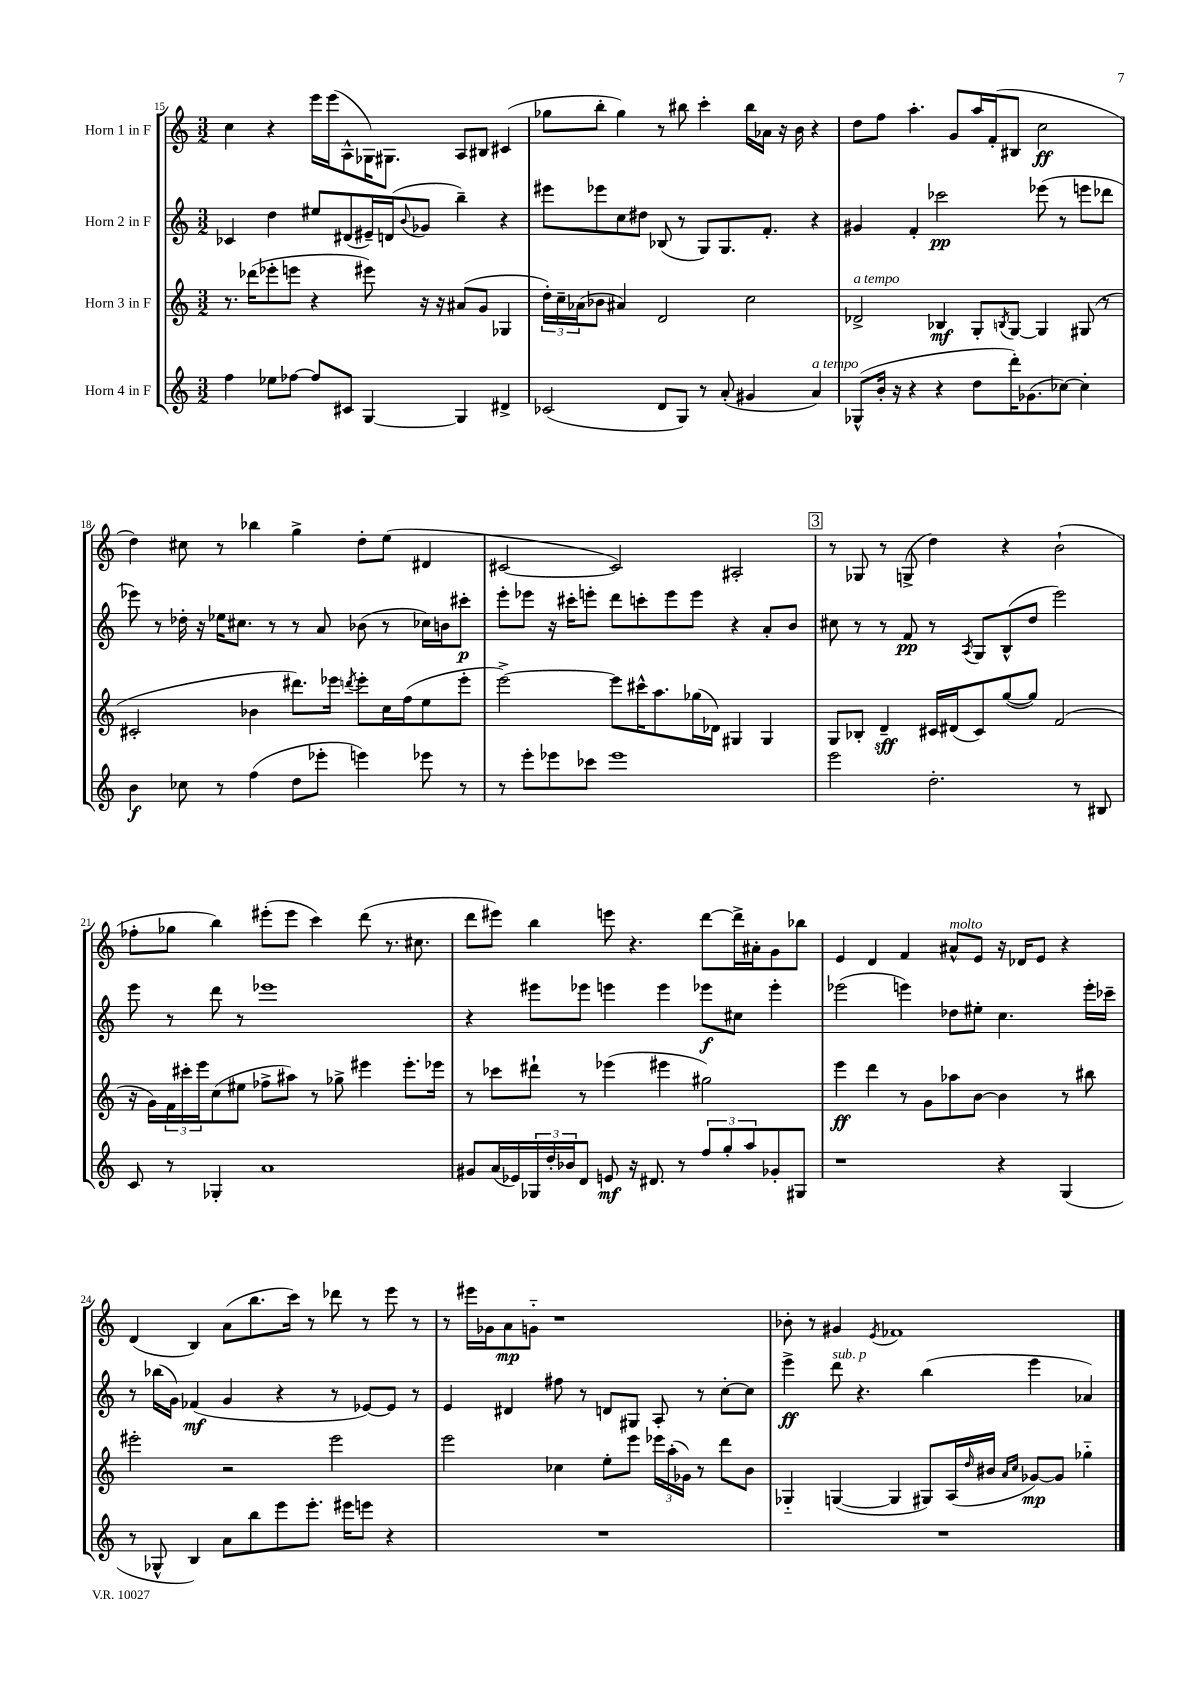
<<
\new StaffGroup <<
\new Staff = "s0" \with { instrumentName = "Horn 1 in F" } {
    \clef treble \key c \major \numericTimeSignature \time 3/2
    c''4 r4 e'''16 e'''16( a8-^ ges16) gis8. a8 bis8 cis'4( |
    ges''8 b''8-. ges''4) r8 bis''8 c'''4-. bis''16 aes'16 r16 b'16 r4 |
    d''8 f''8 a''4.-. g'8 a''16 f'16-.( bis8 c''2\ff |
    d''4) cis''8 r8 bes''4 g''4-> d''8-. e''8( dis'4 |
    cis'2~ cis'2) ais2-. |
    \mark \markup { \box "3" } r8 ges8 r8 g8->( d''4) r4 b'2-!( |
    fes''8-. ges''8 b''4) eis'''8-.( eis'''8 c'''4) d'''8( r8. cis''8. |
    d'''8 eis'''8) b''4 e'''8 r4. d'''8~ d'''16-> ais'16-. g'8 bes''8 |
    e'4 d'4 f'4 ais'8-^^\markup { \italic "molto" } e'8 r16 des'16 e'8 r4 |
    d'4( b4) a'8( b''8. c'''16) r8 des'''8 r8 e'''8 r8 |
    r8 eis'''16 ges'16 a'8\mp g'8-_ r1 |
    bes'8-. r8 gis'4 \acciaccatura { e'8 } fes'1 \bar "|." |
}
\new Staff = "s1" \with { instrumentName = "Horn 2 in F" } {
    \clef treble \key c \major \numericTimeSignature \time 3/2
    ces'4 d''4 eis''8 dis'8( eis'16--) d'16( \appoggiatura { b'8 } ges'8 b''4--) r4 |
    eis'''8 ees'''8 c''8 dis''8 bes8( r8 g8) g8. f'8.-. r4 |
    gis'4 f'4-. ces'''2\pp ees'''8( r8 e'''8 des'''8 |
    ees'''8) r8 des''16-. r16 ees''16 cis''8. r8 r8 a'8 bes'8( r8 ces''16) b'16 cis'''8-.\p |
    e'''8-. ees'''8 r16 cis'''16-. e'''8-. d'''8 c'''8-. e'''8 e'''8 r4 a'8-. b'8 |
    \mark \markup { \box "3" } cis''8 r8 r8 f'8\pp r8 \acciaccatura { a8 } g8 b8-^( d''8 e'''2) |
    e'''8 r8 d'''8 r8 ees'''1 |
    r4 eis'''8 ees'''8 e'''4 e'''4 ees'''8\f cis''8 ees'''4-. |
    ees'''2( e'''4) des''8 eis''8-. c''4. e'''16-. ces'''16-- |
    r8 bes''16( g'16) fes'4\mf( g'4 r4 r8 ees'8~) ees'8 r8 |
    e'4 dis'4 fis''8 r8 d'8 gis8 a8-. r8 c''8~-. c''8 |
    e'''4->\ff d'''8^\markup { \italic "sub. p" } r4. b''4( e'''4 aes'4) \bar "|." |
}
\new Staff = "s2" \with { instrumentName = "Horn 3 in F" } {
    \clef treble \key c \major \numericTimeSignature \time 3/2
    r8. des'''16( ees'''8-. e'''8 r4 eis'''8) r16 r16 ais'8( g'8 ges4 |
    \tuplet 3/2 { d''16-.) c''16-- aes'16( } bes'8 ais'4) d'2 c''2 |
    des'2->^\markup { \italic "a tempo" } bes4\mf g8-. \acciaccatura { b8 } g8~ g4 gis8( r8 |
    cis'2-. bes'4 dis'''8.) ees'''16 \acciaccatura { d'''8 } ees'''8-. c''16 f''16( e''8 ees'''8-. |
    e'''2~->) e'''8 cis'''16-^ a''8. ges''16( des'16) gis4 gis4 |
    \mark \markup { \box "3" } g8 bes8-. d'4--\sff cis'16 dis'16( cis'8) g''8~( g''8) f'2( |
    r16 g'16) \tuplet 3/2 { f'16 cis'''16-. e'''16 } c''8( eis''8 fes''8-> ais''8) r8 ges''8-> eis'''4 eis'''8.-. ees'''16 |
    r8 ces'''8 dis'''8-! r8 ees'''4( eis'''4 gis''2) |
    e'''4\ff d'''4 r8 g'8 aes''8 b'8~ b'4 r8 bis''8 |
    eis'''2-. r2 eis'''2 |
    e'''2 ces''4 e''8-. e'''8 \tuplet 3/2 { ees'''16 a''16-.( ges'16) } r8 d'''8 b'8 |
    ges4-_ g4~( g4 gis8) a16( \grace { d''16 } bis'16 \grace { a'16 c''16 } ges'8~\mp) ges'8 ges''4-_ \bar "|." |
}
\new Staff = "s3" \with { instrumentName = "Horn 4 in F" } {
    \clef treble \key c \major \numericTimeSignature \time 3/2
    f''4 ees''8 fes''8~ fes''8 cis'8 g4~ g4 dis'4-> |
    ces'2( d'8 g8) r8 a'8-.( gis'4 a'4^\markup { \italic "a tempo" }) |
    ges8-^( b'16-. r16 r4 r4 d''8 d'''16-.) ges'8.( ces''8~) ces''4-. |
    b'4\f ces''8 r8 f''4( d''8 ees'''8-. e'''4) ees'''8 r8 |
    r8 e'''8-. ees'''8 ces'''8 ees'''1 |
    \mark \markup { \box "3" } e'''2 d''2.-. r8 bis8 |
    c'8 r8 ges4-. a'1 |
    gis'8 a'16( ees'16) \tuplet 3/2 { ges16 d''16-. bes'16 } d'8 e'8\mf r16 dis'8. r8 \tuplet 3/2 { f''8 g''8-. a''8 } ges'8-. gis8 |
    r1 r4 g4( |
    r8 ges8-^ b4) a'8 b''8 e'''8 e'''8.-. eis'''16 e'''8 r4 |
    R1. |
    R1. \bar "|." |
}
>>
>>
\layout { \context { \Score currentBarNumber = #15 } }
